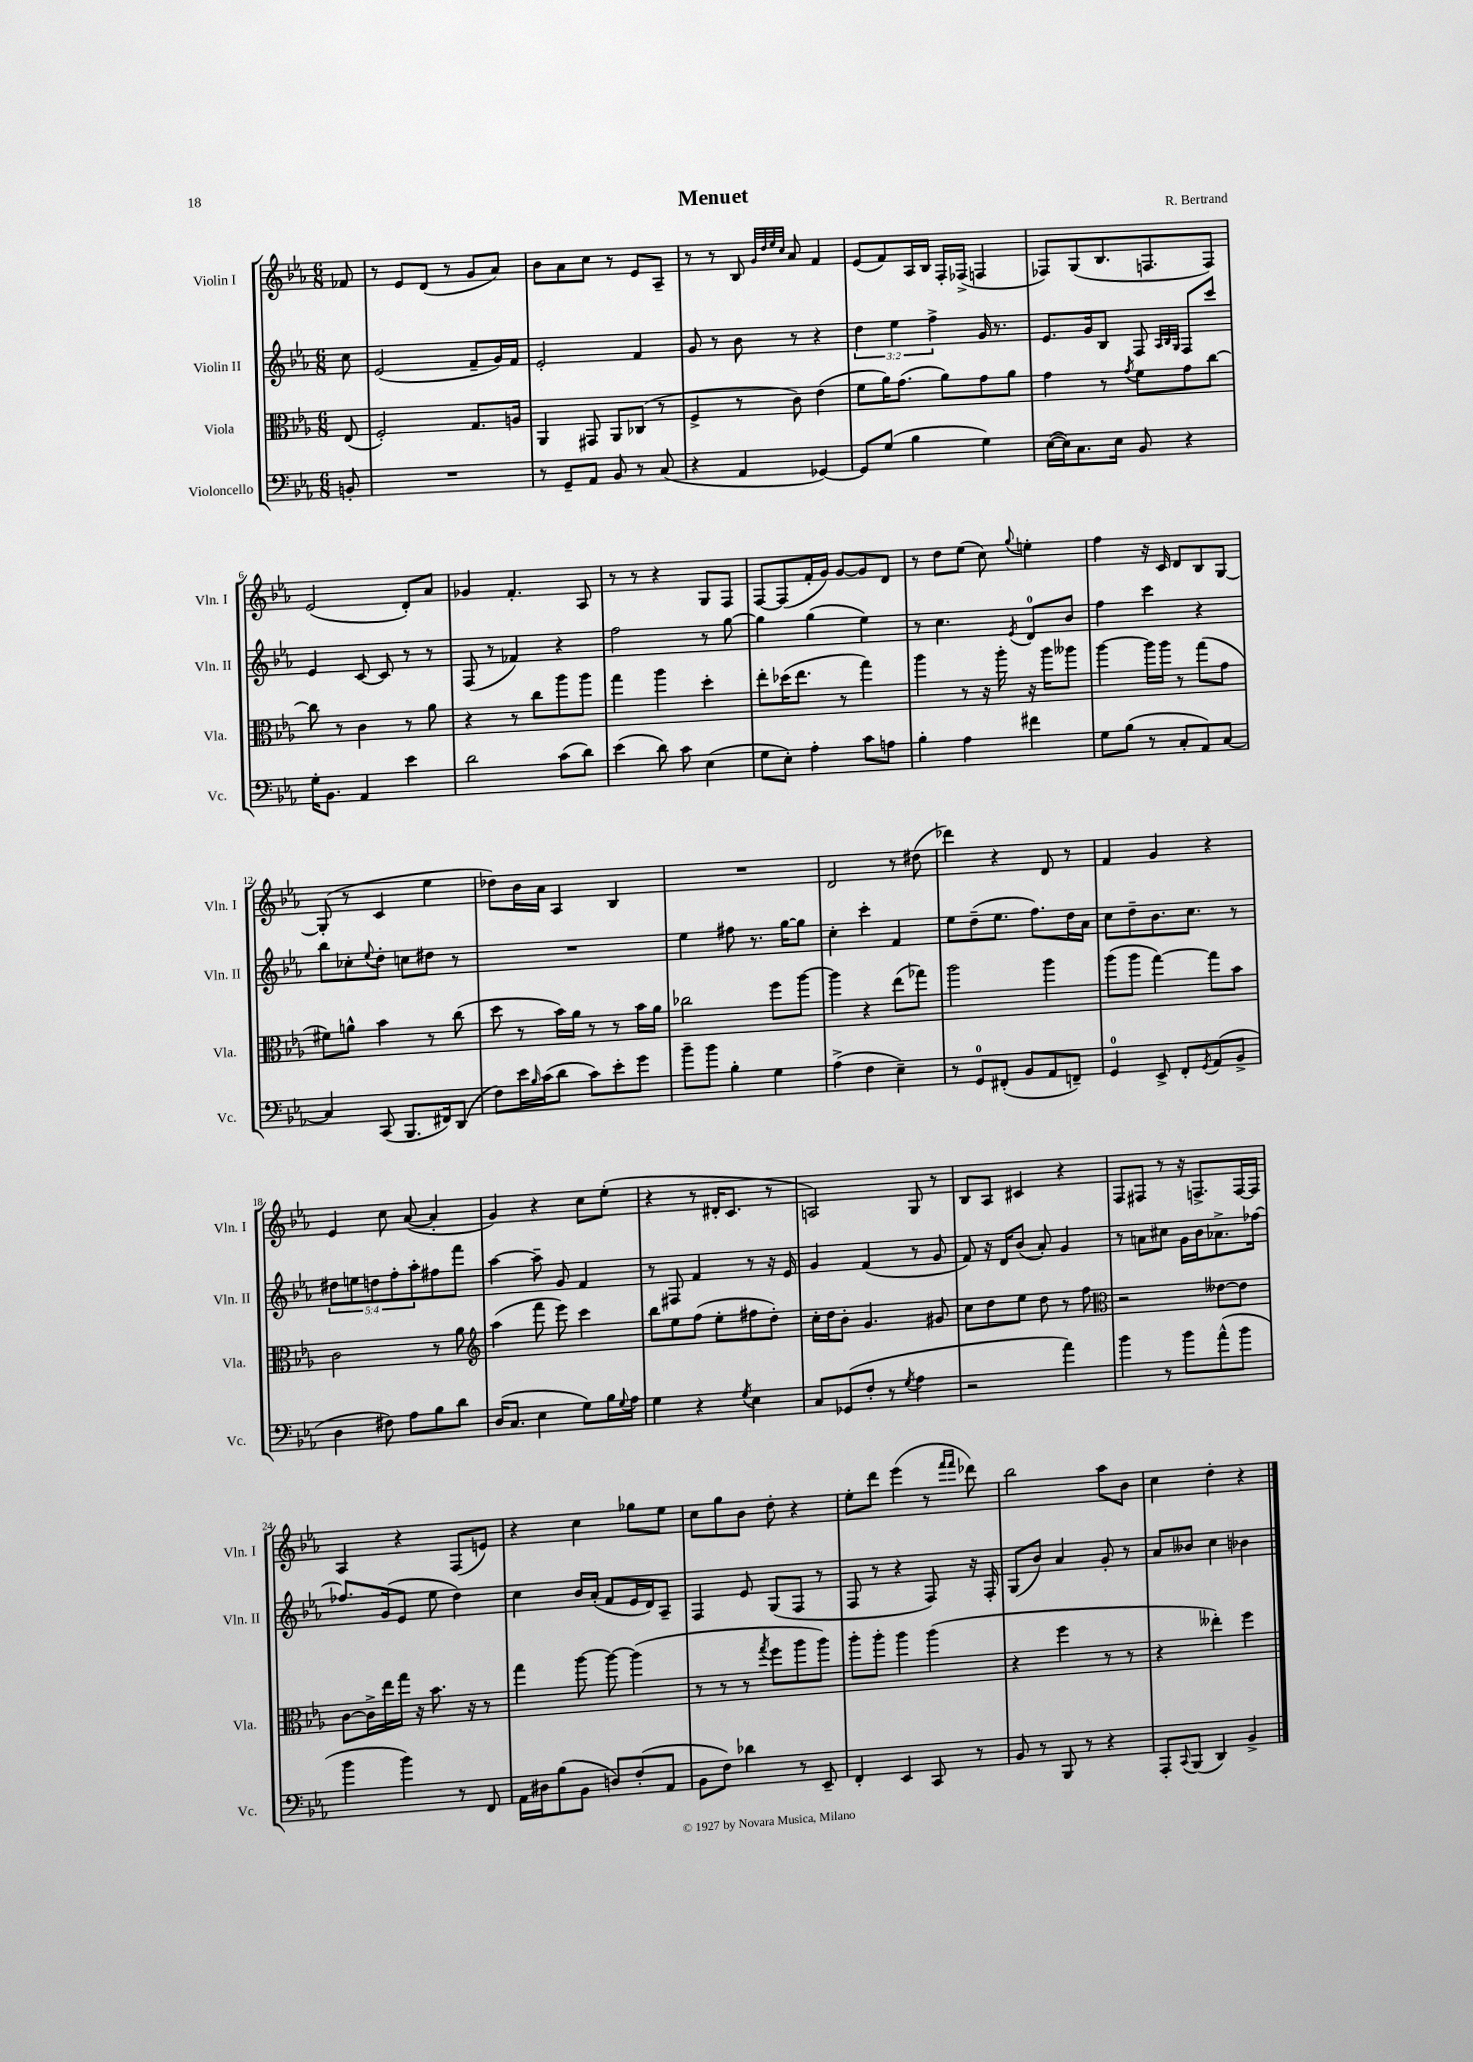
\header { title = "Menuet" composer = "R. Bertrand" }
<<
\new StaffGroup <<
\new Staff = "s0" \with { instrumentName = "Violin I" shortInstrumentName = "Vln. I" } {
    \clef treble \key ees \major \numericTimeSignature \time 6/8 \partial 8
    fes'8 |
    r8 ees'8 d'8( r8 g'8 aes'8) |
    bes'8 aes'8 c''8 r8 ees'8 aes8-- |
    r8 r8 bes8 \grace { g'32 d''32 ees''32 c''32 } aes'8 f'4 |
    ees'8( f'8) aes16 bes16 f16-. fes16->( f4 |
    fes8) g8( bes8. f8. f8) |
    ees'2( d'8-.) aes'8 |
    ges'4 f'4.-. aes8 |
    r8 r8 r4 g8 f8 |
    f8~ f8( f'16-. g'16) g'8~ g'8 d'8 |
    r8 d''8 ees''8( c''8) \appoggiatura { g''8 } e''4-. |
    f''4 r16 c'16 d'8 bes8 g8~ |
    g8-.( r8 c'4 ees''4 |
    des''8) bes'16 aes'16 aes4 bes4 |
    R2. |
    d'2 r8 dis''8( |
    des'''4) r4 d'8 r8 |
    f'4 g'4 r4 |
    ees'4 c''8 aes'8~( aes'4-. |
    g'4) r4 c''8 ees''8-.( |
    r4 r8 dis'16-. c'8. r8 |
    a2) g8 r8 |
    bes8 aes8 cis'4 r4 |
    f8 fis8 r8 r16 f8.-> f16~ f16 |
    aes4 r4 f8( e'8) |
    r4 c''4 ges''8 ees''8 |
    c''8 g''8 bes'8 d''8-. r4 |
    ees''8-. d'''8 ees'''4( r8 \grace { f'''16 f'''16 } des'''8) |
    bes''2 aes''8 bes'8 |
    c''4 d''4-. r4 \bar "|." |
}
\new Staff = "s1" \with { instrumentName = "Violin II" shortInstrumentName = "Vln. II" } {
    \clef treble \key ees \major \numericTimeSignature \time 6/8 \override Staff.TupletNumber.text = #tuplet-number::calc-fraction-text \partial 8
    c''8 |
    ees'2( f'8-- g'16) f'16 |
    ees'2-. f'4 |
    g'8 r8 bes'8 r8 r4 |
    \tuplet 3/2 { d''4 ees''4 f''4-> } g'16 r8. |
    ees'8. g'16 bes8 f8 \grace { aes32 bes32 g32 } f8 c'''8 |
    ees'4 c'8~ c'8 r8 r8 |
    f8( r8 fes'4) r4 |
    f''2 r8 g''8~ |
    g''4 g''4( ees''4) |
    r8 c''4. \acciaccatura { ees'8 } d'8-0 bes'8 |
    f''4 c'''4 r4 |
    bes''8 ces''8-. \appoggiatura { ees''8 } d''8-. c''8 dis''8 r8 |
    R2. |
    ees''4 fis''8 r8. g''16~ g''8 |
    c''4-. c'''4-. f'4 |
    ees''8 d''8--( ees''8. f''8.) d''16 aes'16 |
    c''8 d''8-- bes'8. c''8. r8 |
    \tuplet 5/4 { dis''8 e''8 d''8 f''8-. aes''8-. } fis''8 f'''8 |
    aes''4~ aes''8-- g'8 f'4 |
    r8 fis8 f'4 r8 r16 ees'16 |
    g'4 f'4( r8 g'8 |
    f'8) r16 d'16 bes'8( aes'8-.) g'4 |
    r8 a'8 cis''8 g'16 bes'16 aes'8.-> fes''16~ |
    fes''8. g'16( ees'8 ees''8 d''4) |
    c''4 bes'16 aes'16-.( f'8 ees'16 d'16) aes8-- |
    f4 ees'8 g8( f8 r8 |
    f8 r8 r4 f8) r16 f16-. |
    g8( bes'8) aes'4 g'8-. r8 |
    aes'8 beses'8 c''4 bes'4 \bar "|." |
}
\new Staff = "s2" \with { instrumentName = "Viola" shortInstrumentName = "Vla." } {
    \clef alto \key ees \major \numericTimeSignature \time 6/8 \partial 8
    ees8( |
    f2-.) g8. a16 |
    aes,4 gis,8 aes,8 ces8( r8 |
    f4-> r8 c'8) ees'4( |
    f'8 aes'16) g'8.( aes'8) g'8 aes'8 |
    g'4 r8 \acciaccatura { g'8 } f'8 g'8 c''8~ |
    c''8 r8 c'4 r8 aes'8 |
    r4 r8 c''8 aes''8 aes''8 |
    g''4 aes''4 d''4-. |
    ees''8-. des''16( ees''8. r8 g''4) |
    aes''4 r8 r16 aes''16-. r16 aes''16 aeses''8 |
    aes''4~ aes''16 aes''16 r8 g''8( g'8 |
    fis'8) a'8-^ bes'4 r8 c''8( |
    d''8 r8 bes'16) aes'16 r8 r8 bes'16 aes'16 |
    ces''2 f''8 aes''8~ |
    aes''4 r4 ees''8( ges''8) |
    aes''2 aes''4 |
    aes''8( aes''8 g''4~) g''8 bes'8 |
    c'2 r8 aes'8 |
    \clef treble aes''4( f'''8 ees'''8) c'''4 |
    bes''8 ees''8 f''8( ees''8-. fis''8 d''8-.) |
    c''16-. d''16 bes'8-. g'4. gis'8 |
    c''8 d''8 ees''8 d''8 r8 f''8 |
    \clef alto r2 eeses'8~ eeses'8 |
    c'8~ c'16-> ees''16 g''16 r16 bes'8. r16 r8 |
    g''4 aes''8~ aes''8~ aes''4( |
    r8 r8 r8 \acciaccatura { g''8 } f''8 aes''8 aes''8) |
    aes''8-. aes''8-. aes''4 aes''4( |
    r4 f''4 r8 r8 |
    r4 eeses''4-.) f''4 \bar "|." |
}
\new Staff = "s3" \with { instrumentName = "Violoncello" shortInstrumentName = "Vc." } {
    \clef bass \key ees \major \numericTimeSignature \time 6/8 \partial 8
    b,8-. |
    R2. |
    r8 g,8-- aes,8 bes,8 r8 c8( |
    r4 aes,4 ges,4~) |
    ges,8 g8( bes4 g4) |
    ees16~( ees16) c8. ees16 bes,8 r4 |
    g16-. bes,8. aes,4 ees'4 |
    d'2 c'8( d'8) |
    ees'4( d'8) c'8 ees4( |
    g8 ees8-.) aes4-. c'8 a8 |
    bes4-. aes4 fis'4 |
    g8 bes8( r8 c8-. aes,8) c8~ |
    c4 c,8( bes,,8. fis,16) d,8( |
    f8) ees'16 \grace { bes16 } c'16( d'8 c'8) ees'8-. g'8 |
    bes'8-- bes'8 bes4-. g4 |
    aes4->( f4 ees4--) |
    r8 g,8-0 fis,8-.( bes,8 aes,8 f,8--) |
    g,4-0 ees,8-> f,8-. \acciaccatura { g,8 } aes,8( bes,8-> |
    d4 fis8) aes8 bes8 d'8 |
    d16( c8. ees4 g8) bes16 \appoggiatura { g8 } aes16 |
    g4 r4 \acciaccatura { g8 } ees4 |
    c8 ges,8( f8-. r8 \acciaccatura { g8 } aes4 |
    r2 aes'4) |
    bes'4 r8 bes'8 aes'8-^( bes'8 |
    bes'4 bes'4) r8 f,8 |
    aes,16 dis16 bes8( bes,8 d8) f8-.( aes,8 |
    bes,8 f8) des'4 r8 ees,8-- |
    f,4-. ees,4 c,8 r8 |
    bes,8 r8 bes,,8 r8 r4 |
    aes,,8-. \appoggiatura { c,8 } bes,,8( d,4) bes,4-> \bar "|." |
}
>>
>>
